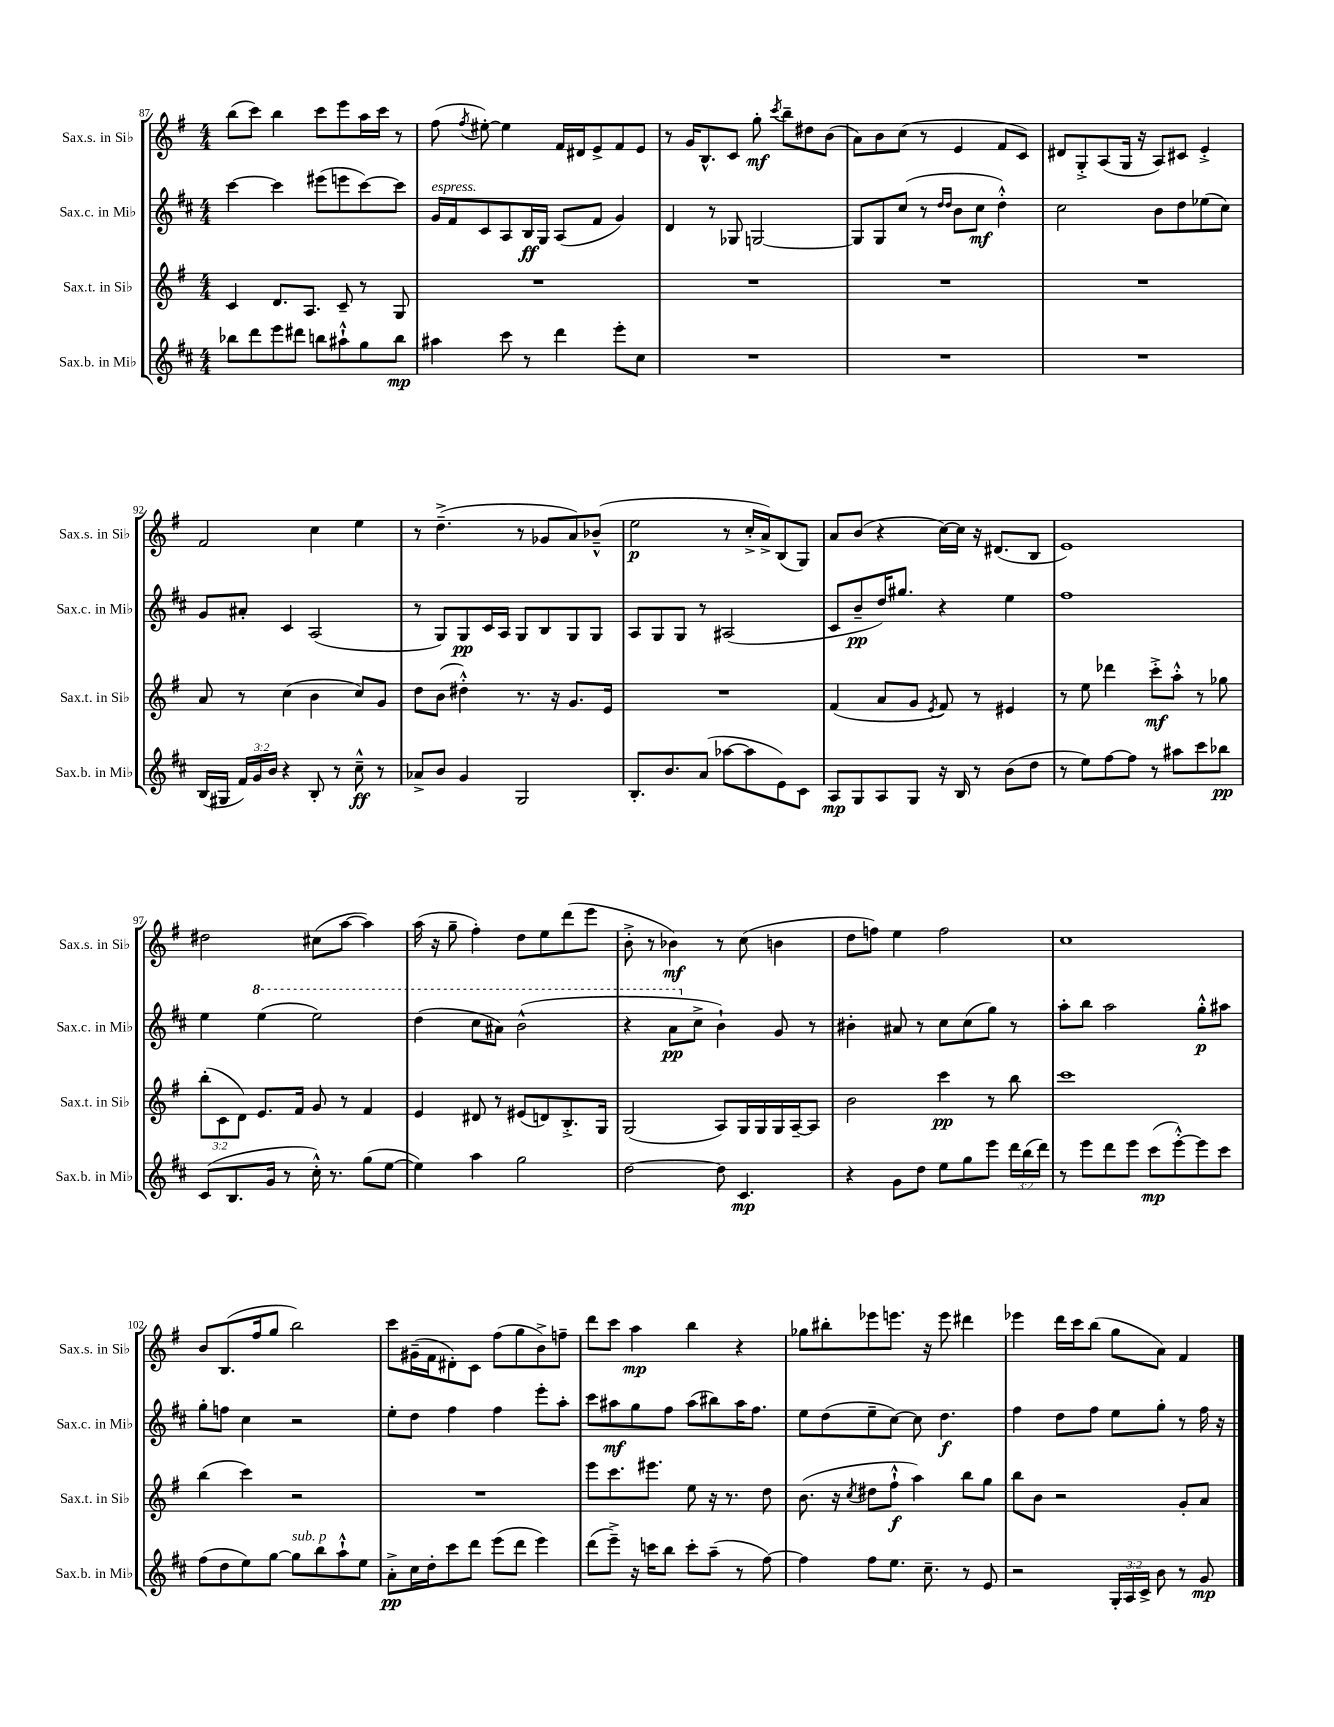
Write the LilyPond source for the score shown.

<<
\new StaffGroup <<
\new Staff = "s0" \with { instrumentName = "Sax.s. in Sib" shortInstrumentName = "Sax.s. in Sib" } {
    \clef treble \key g \major \numericTimeSignature \time 4/4
    \autoBeamOff b''8[( c'''8]) b''4 c'''8[ e'''8 a''16 c'''16] r8 |
    fis''8( \acciaccatura { fis''8 } eis''8~-.) eis''4 fis'16[ dis'16 e'8-> fis'8 e'8] |
    r8 g'16[ b8.-^ c'8] g''8-.\mf \acciaccatura { c'''8 } b''8[-- dis''8 b'8]( |
    a'8[) b'8 c''8]( r8 e'4 fis'8[ c'8]) |
    dis'8[ g8-.-> a8( g16] r16 a8[) cis'8] e'4-.-> |
    fis'2 c''4 e''4 |
    r8 d''4.--->( r8 ges'8[ a'8) bes'8]---^( |
    e''2\p r8 c''16[-.-> a'16->) b8( g8]) |
    a'8[ b'8]( r4 c''16[~) c''16] r16 dis'8.[( b8] |
    e'1) |
    dis''2 cis''8[( a''8]~ a''4) |
    a''16( r16 g''8-- fis''4-.) d''8[ e''8 d'''8( e'''8] |
    b'8-.-> r8 bes'4\mf) r8 c''8( b'4 |
    d''8[ f''8]) e''4 f''2 |
    c''1 |
    b'8[ b8.( fis''16 g''8] b''2) |
    c'''8[ gis'16--( fis'16 dis'8-.) c'8] fis''8[( g''8 b'8->) f''8]-- |
    d'''8[ c'''8] a''4\mp b''4 r4 |
    ges''8[ bis''8-. ees'''8 e'''8.] r16 e'''8 dis'''4 |
    ees'''4 d'''16[ c'''16 b''8]( g''8[ a'8]) fis'4 \bar "|." |
}
\new Staff = "s1" \with { instrumentName = "Sax.c. in Mib" shortInstrumentName = "Sax.c. in Mib" } {
    \clef treble \key d \major \numericTimeSignature \time 4/4
    \autoBeamOff cis'''4~ cis'''4 eis'''8[( e'''8 cis'''8~) cis'''8] |
    g'16[^\markup { \italic "espress." } fis'16 cis'8 a8 b16\ff g16] a8[( fis'8] g'4) |
    d'4 r8 ges8 g2~ |
    g8[ g8 cis''8]( r8 \grace { d''16[ d''16] } b'8[ cis''8]\mf d''4-.-^) |
    cis''2 b'8[ d''8 ees''8( cis''8]) |
    g'8[ ais'8]-. cis'4 a2( |
    r8 g8[) g8\pp cis'16 a16] g8[ b8 g8 g8] |
    a8[ g8 g8] r8 ais2( |
    cis'8[ b'8--\pp d''16) gis''8.] r4 e''4 |
    fis''1 |
    e''4 \ottava #1 e'''4( e'''2) |
    d'''4( cis'''8[ ais''8]) b''2-^( |
    r4 a''8[\pp \ottava #0 cis''8]-> b'4-!) g'8 r8 |
    bis'4-. ais'8 r8 cis''8[ cis''8( g''8]) r8 |
    a''8[-. b''8] a''2 g''8[-.-^\p ais''8] |
    g''8[-. f''8] cis''4 r2 |
    e''8[-. d''8] fis''4 fis''4 e'''8[-. a''8]-. |
    cis'''8[ ais''8\mf g''8 fis''8] ais''8[( bis''8) ais''16 fis''8.] |
    e''8[ d''8( e''8-- cis''8]~) cis''8 d''4.\f |
    fis''4 d''8[ fis''8] e''8[ g''8]-. r8 fis''16 r16 \bar "|." |
}
\new Staff = "s2" \with { instrumentName = "Sax.t. in Sib" shortInstrumentName = "Sax.t. in Sib" } {
    \clef treble \key g \major \numericTimeSignature \time 4/4 \override Staff.TupletNumber.text = #tuplet-number::calc-fraction-text
    \autoBeamOff c'4 d'8.[ a8.] c'8-- r8 g8 |
    R1 |
    R1 |
    R1 |
    R1 |
    a'8 r8 c''4( b'4 c''8[) g'8] |
    d''8[ b'8]( dis''4-.-^) r8. r16 g'8.[ e'16] |
    R1 |
    fis'4( a'8[ g'8] \acciaccatura { e'8 } fis'8) r8 eis'4 |
    r8 e''8 des'''4 c'''8[-.->\mf a''8]-.-^ r8 ges''8 |
    \tuplet 3/2 { b''8[-.( c'8 d'8]) } e'8.[ fis'16] g'8 r8 fis'4 |
    e'4 dis'8 r8 eis'8[( d'8) b8.-.-> g16] |
    g2( a8[) g16 g16 g16 a16~-- a8] |
    b'2 c'''4\pp r8 b''8 |
    c'''1 |
    b''4( c'''4) r2 |
    R1 |
    e'''8[ c'''8. eis'''8.] e''8 r16 r8. d''8 |
    b'8.( r16 \acciaccatura { c''8 } dis''8[ fis''8]-!-^\f a''4) b''8[ g''8] |
    b''8[ b'8] r2 g'8[-. a'8] \bar "|." |
}
\new Staff = "s3" \with { instrumentName = "Sax.b. in Mib" shortInstrumentName = "Sax.b. in Mib" } {
    \clef treble \key d \major \numericTimeSignature \time 4/4 \override Staff.TupletNumber.text = #tuplet-number::calc-fraction-text
    \autoBeamOff bes''8[ d'''8 e'''8 dis'''8] b''8[ ais''8-!-^ g''8 b''8]\mp |
    ais''4 cis'''8 r8 d'''4 e'''8[-. cis''8] |
    R1 |
    R1 |
    R1 |
    b16[( gis16] \tuplet 3/2 { fis'16[) g'16 b'16] } r4 b8-. r8 cis''8---^\ff r8 |
    aes'8[-> b'8] g'4 g2 |
    b8.[-. b'8. a'8]( aes''8[~ aes''8 e'8) cis'8] |
    a8[\mp g8 a8 g8] r16 b16 r8 b'8[( d''8] |
    r8 e''8[) fis''8~ fis''8] r8 ais''8[ cis'''8 bes''8]\pp |
    cis'8[( b8. g'16] r8 cis''16-.-^) r8. g''8[( e''8]~ |
    e''4) a''4 g''2 |
    d''2~ d''8 cis'4.\mp |
    r4 g'8[ d''8] e''8[ g''8 e'''8] \tuplet 3/2 { d'''16[ b''16( d'''16]) } |
    r8 e'''8[ d'''8 e'''8] cis'''8[\mp( e'''8~-.-^) e'''8 cis'''8] |
    fis''8[( d''8 e''8) g''8]~ g''8[^\markup { \italic "sub. p" } b''8 a''8-!-^ e''8] |
    a'8[-.->\pp cis''16 d''16-. cis'''8 d'''8] e'''8[( d'''8] e'''4) |
    d'''8[( e'''8]--->) r16 c'''16[ b''8] c'''8[-. a''8]--( r8 fis''8~) |
    fis''4 fis''8[ e''8.] cis''8.-- r8 e'8 |
    r2 \tuplet 3/2 { g16[-. a16 cis'16]-> } b'8 r8 g'8\mp \bar "|." |
}
>>
>>
\layout { \context { \Score currentBarNumber = #87 } }
